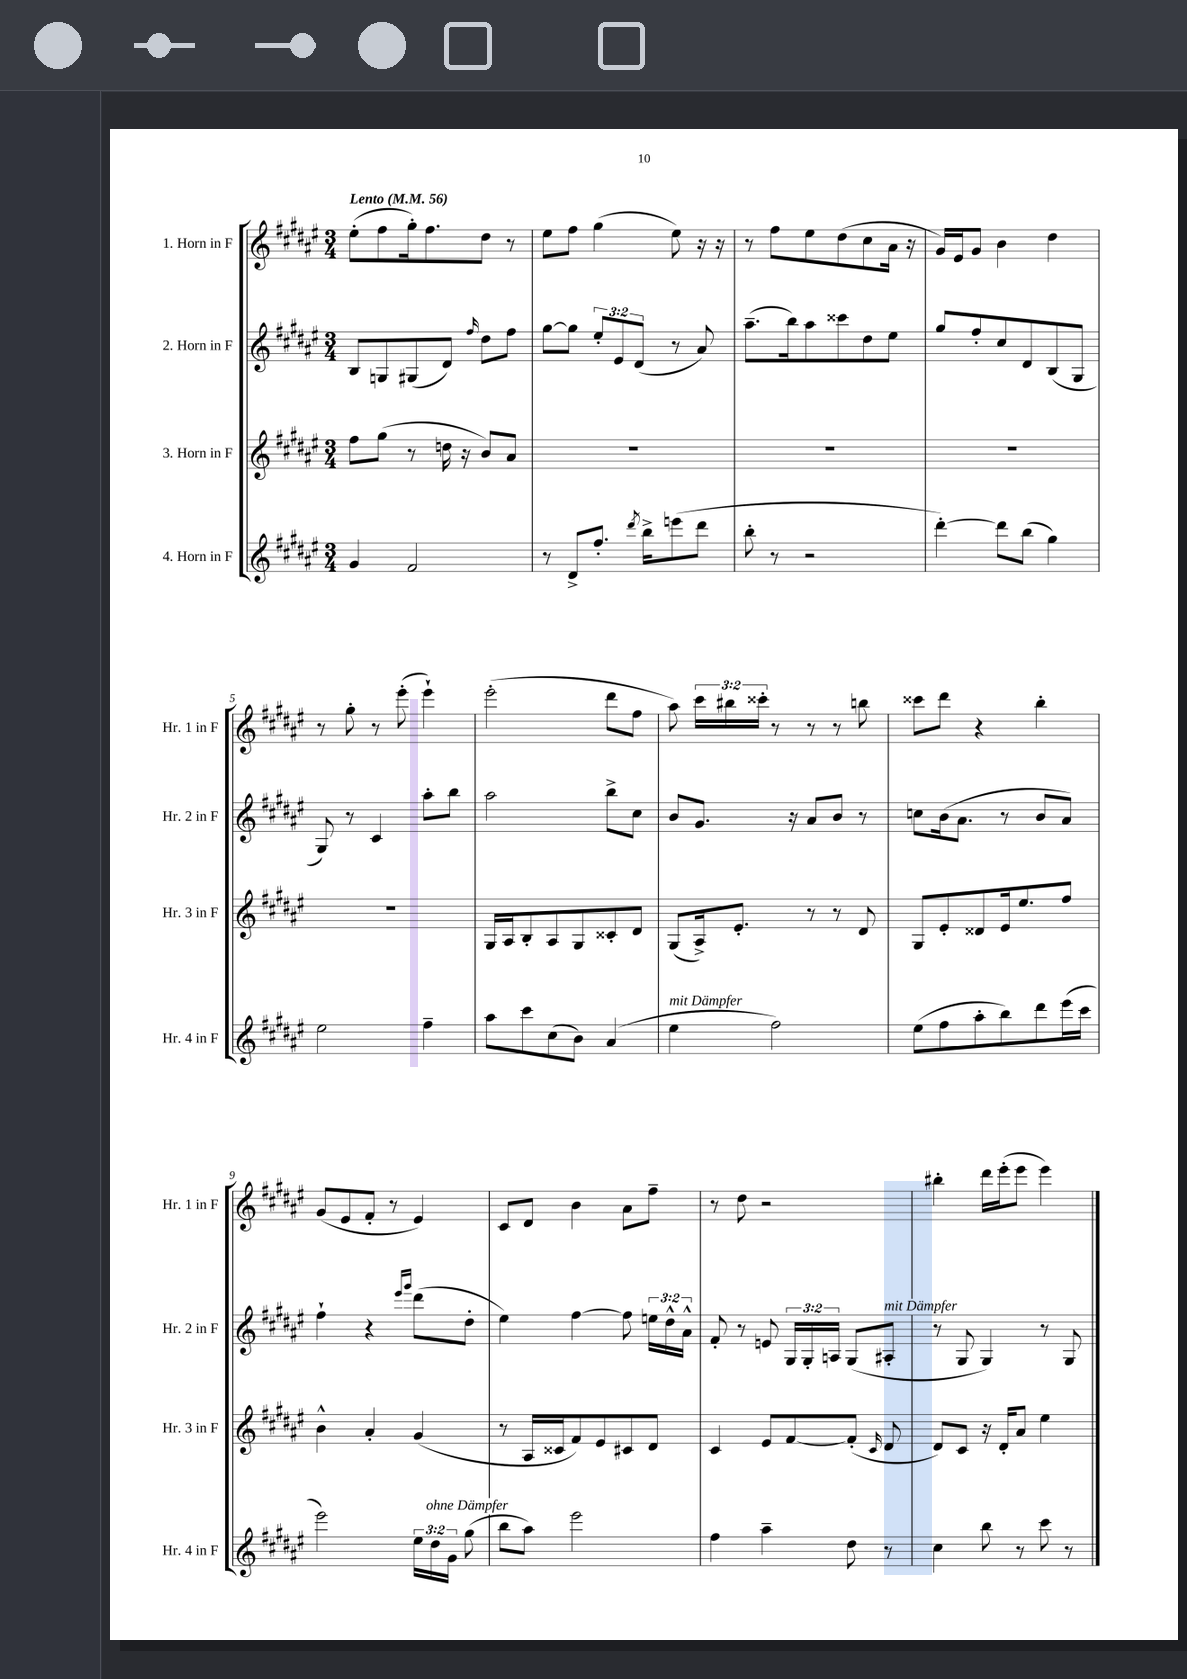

**kern	**kern	**kern	**kern
*staff4	*staff3	*staff2	*staff1
*clefG2	*clefG2	*clefG2	*clefG2
*k[f#c#g#d#a#e#]	*k[f#c#g#d#a#e#]	*k[f#c#g#d#a#e#]	*k[f#c#g#d#a#e#]
*M3/4	*M3/4	*M3/4	*M3/4
*MM56	*MM56	*MM56	*MM56
4g#	8ff#	8B	(8ee#'
.	(8gg#	8G	8ff#
2f#	8r	(8G#	16gg#')
.	.	.	8.ff#
.	16dd	8d#)	.
.	16r	.	.
.	.	16qqff#	.
.	8b)	8dd#	8dd#
.	8a#	8ff#	8r
=	=	=	=
8r	2.r	[8gg#	8ee#
8d#^	.	8gg#]	8ff#
8.ff#'	.	12ee#'	(4gg#
.	.	12e#	.
.	.	(12d#	.
8qddd#	.	.	.
16bb^	.	.	.
(8eee	.	8r	8ee#)
8ddd#	.	8a#)	16r
.	.	.	16r
=	=	=	=
8bb'	2.r	(8.aa#~	8r
8r	.	.	8ff#
.	.	16bb)	.
2r	.	8aa#	8ee#
.	.	8ccc##	(8dd#
.	.	8dd#	8cc#
.	.	8ee#	16a#
.	.	.	16r
=	=	=	=
[4ddd#')	2.r	8gg#	16g#)
.	.	.	16e#
.	.	8ff#'	8g#
8ddd#]	.	8cc#	4b
(8bb	.	8d#	.
4gg#)	.	(8B	4dd#
.	.	8G#	.
=	=	=	=
2ee#	2.r	8G#)	8r
.	.	8r	8gg#'
.	.	4c#	8r
.	.	.	(8eee#'
4ff#~	.	8aa#'	4eee#`)
.	.	8bb	.
=	=	=	=
8aa#	16G#	2aa#	(2eee#'
.	16A#	.	.
8ccc#	8B'	.	.
(8cc#	8A#	.	.
8b)	8G#	.	.
(4a#	8c##'	8bb^	8ddd#
.	8d#	8cc#	8ff#
=	=	=	=
4ee#	(8G#	8b	8aa#)
.	16A#^)	8.g#	24ccc#
.	.	.	24bb#
.	8.e#'	.	.
.	.	.	24ccc##'
2ff#)	.	.	8r
.	.	16r	.
.	8r	8a#	8r
.	8r	8b	8r
.	8d#	8r	8bb
=	=	=	=
(8ee#	8G#	8cc	8ccc##
8ff#	8e#'	(16b	8ddd#
.	.	8.a#	.
8aa#'	8d##	.	4r
8bb)	16e#	8r	.
.	8.ee#	.	.
8ddd#	.	8b	4bb'
(16eee#	8ff#	8a#)	.
16ccc#	.	.	.
=	=	=	=
2eee#)	4b^^	4ff#`	(8g#
.	.	.	8e#
.	4a#'	4r	8f#'
.	.	.	8r
.	.	16qqeee#	.
.	.	16qqggg#	.
24ee#	(4g#	(8ddd#	4e#)
24dd#	.	.	.
24g#	.	.	.
(8gg#	.	8dd#'	.
=	=	=	=
8bb	8r	4ee#)	8c#
8aa#)	16A#	.	8d#
.	16c##	.	.
2eee#	8f#)	[4ff#	4b
.	8e#	.	.
.	8c#	8ff#]	8a#
.	8d#	24ee	8ff#~
.	.	24dd#^^	.
.	.	24a#^^	.
=	=	=	=
4ff#	4c#	8f#'	8r
.	.	8r	8dd#
4aa#~	8e#	8e	2r
.	[8f#	24G#	.
.	.	24G#'	.
.	.	24A	.
8dd#	(8f#']	(8G#	.
.	16qqc#	.	.
8r	8d#	8A#'	.
=	=	=	=
4cc#	8d#)	8r	4bb#'
.	8c#	8G#	.
8bb	16r	4G#)	16ddd#
.	16d#'	.	(16eee#'
8r	8a#	.	8eee#
8ccc#	4ee#	8r	4eee#)
8r	.	8G#	.
==	==	==	==
*-	*-	*-	*-
